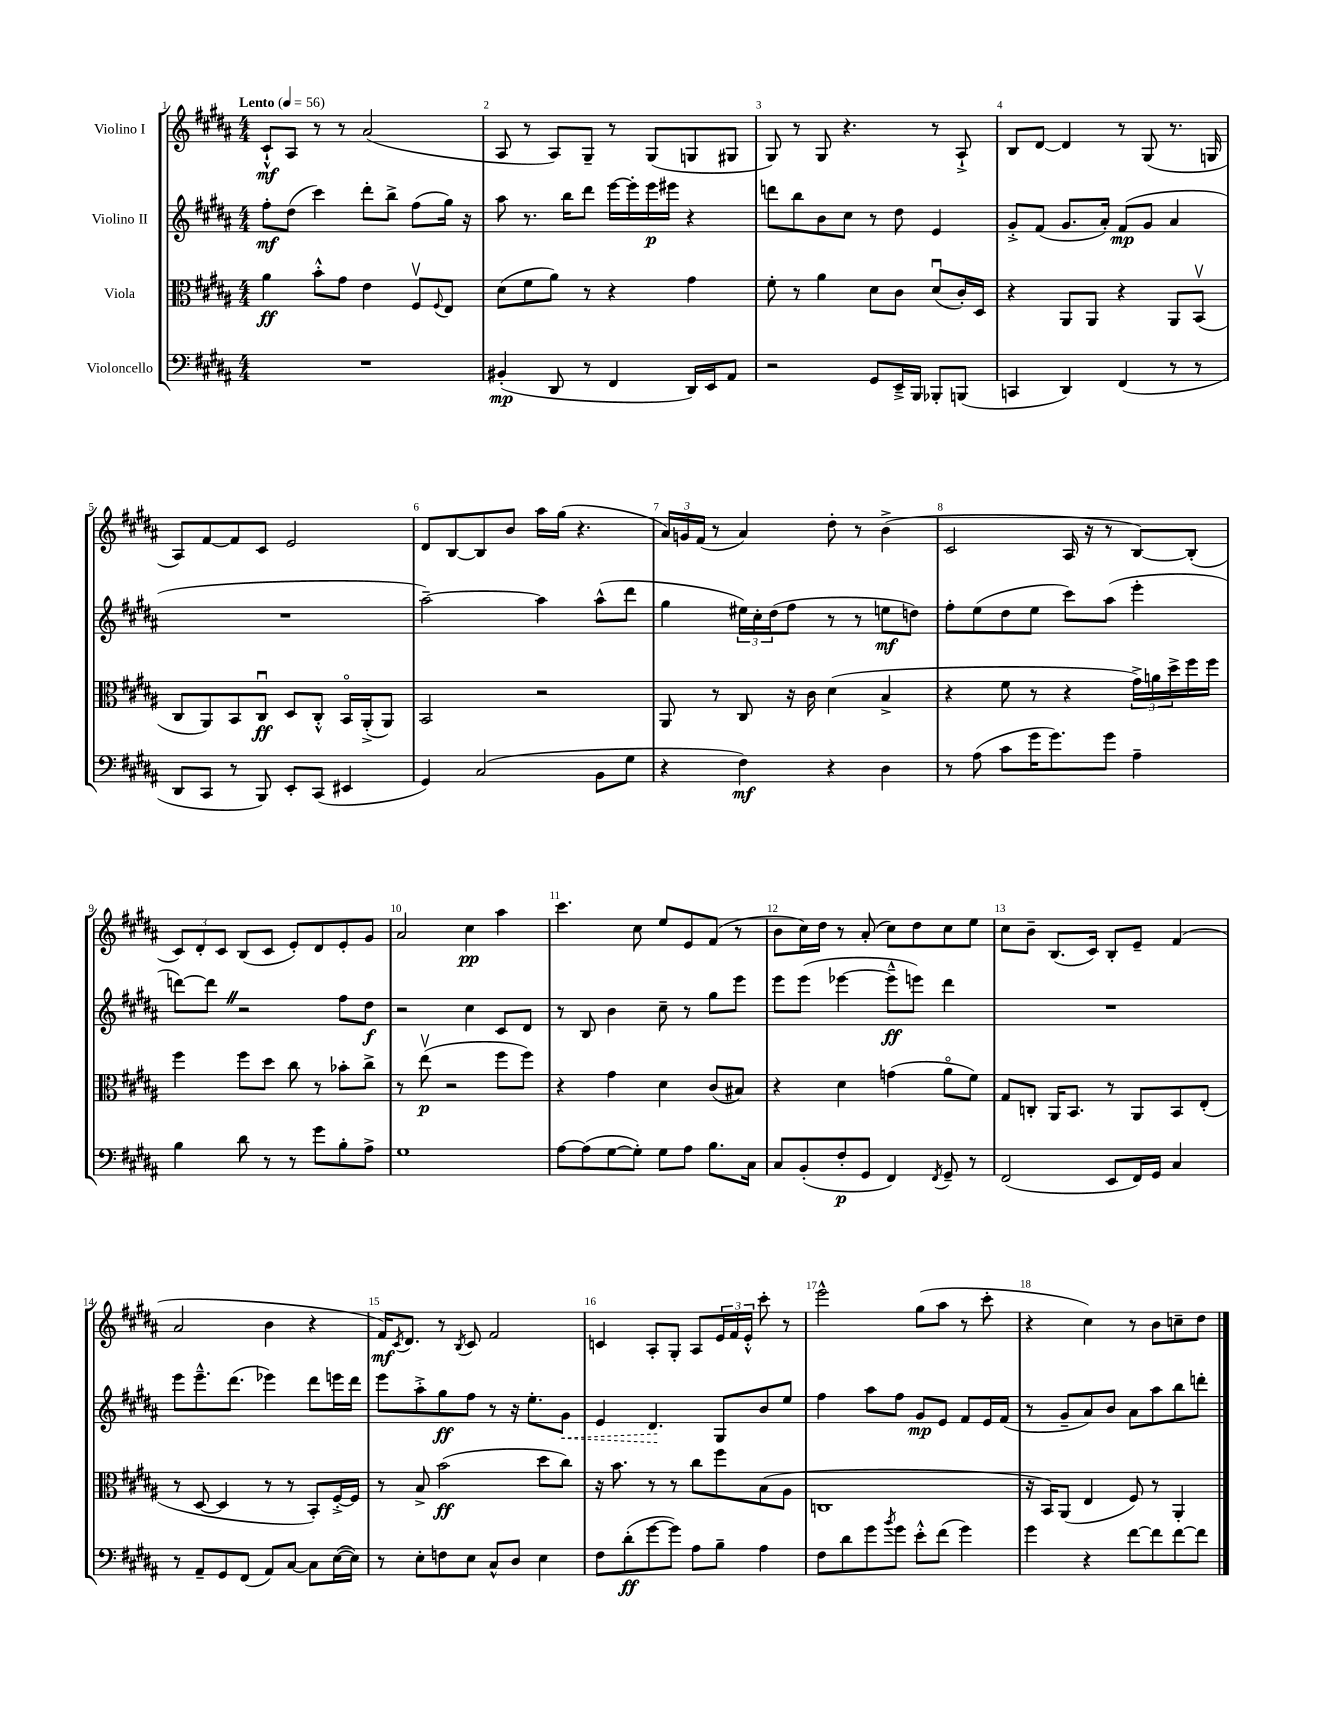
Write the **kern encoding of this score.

**kern	**dynam	**kern	**dynam	**kern	**dynam	**kern	**dynam
*part4	*part4	*part3	*part3	*part2	*part2	*part1	*part1
*staff4	*staff4	*staff3	*staff3	*staff2	*staff2	*staff1	*staff1
*I"Violoncello	*	*I"Viola	*	*I"Violino II	*	*I"Violino I	*
*clefF4	*	*clefC3	*	*clefG2	*	*clefG2	*
*k[f#c#g#d#a#]	*	*k[f#c#g#d#a#]	*	*k[f#c#g#d#a#]	*	*k[f#c#g#d#a#]	*
*M4/4	*	*M4/4	*	*M4/4	*	*M4/4	*
*MM56	*	*MM56	*	*MM56	*	*MM56	*
=1	=1	=1	=1	=1	=1	=1	=1
!	!	!	!	!	!	!LO:TX:a:B:t=Lento	!
1r	.	4a#\	ff	8ff#'\L	mf	8c#`^^/L	mf
.	.	.	.	(8dd#\J	.	8A#/J	.
.	.	8b'^^\L	.	4ccc#\)	.	8r	.
.	.	8g#\J	.	.	.	8r	.
.	.	4e\	.	8ddd#'\L	.	(2a#/	.
.	.	.	.	8bb^\J	.	.	.
.	.	8F#v/L	.	(8ff#\L	.	.	.
.	.	8qqF#/	.	.	.	.	.
.	.	8E/J	.	16gg#\Jk)	.	.	.
.	.	.	.	16r	.	.	.
=2	=2	=2	=2	=2	=2	=2	=2
(4BB#X'/	mp	(8d#\L	.	8aa#\	.	8A#/	.
.	.	8f#\	.	8.r	.	8r	.
8DD#/	.	8a#\J)	.	.	.	8A#/L)	.
.	.	.	.	16bb\KL	.	.	.
8r	.	8r	.	8ddd#\J	.	8G#~/J	.
4FF#/	.	4r	.	[16eee\LL	.	8r	.
.	.	.	.	16eee'\]	.	.	.
.	.	.	.	16eee\	p	(8G#/L	.
.	.	.	.	16eee#X\JJ	.	.	.
16DD#/LL)	.	4g#\	.	4r	.	8Gn/	.
16EE/J	.	.	.	.	.	.	.
8AA#/J	.	.	.	.	.	8G#X/J	.
=3	=3	=3	=3	=3	=3	=3	=3
2r	.	8f#'\	.	8dddn\L	.	8G#/)	.
.	.	8r	.	8bb\	.	8r	.
.	.	4a#\	.	8b\	.	8G#/	.
.	.	.	.	8cc#\J	.	4.r	.
8GG#/L	.	8d#\L	.	8r	.	.	.
16EE~^/L	.	8c#\J	.	8dd#\	.	.	.
16BBB/JJ	.	.	.	.	.	.	.
8BBB-X'/L	.	(8d#u/L	.	4e/	.	8r	.
(8BBBn/J	.	16c#'/L)	.	.	.	8A#`^/	.
.	.	16D#/JJ	.	.	.	.	.
=4	=4	=4	=4	=4	=4	=4	=4
4CCn/	.	4r	.	8g#'^/L	.	8B/L	.
.	.	.	.	(8f#/J	.	[8d#/J	.
4DD#/)	.	8AA#/L	.	8.g#/L	.	4d#/]	.
.	.	8AA#/J	.	.	.	.	.
.	.	.	.	16a#'/Jk)	.	.	.
(4FF#/	.	4r	.	(8f#/L	mp	8r	.
.	.	.	.	8g#/J	.	(8G#/	.
8r	.	8AA#/L	.	4a#/	.	8.r	.
8r	.	(8BBv/J	.	.	.	.	.
.	.	.	.	.	.	16Gn/	.
!!LO:LB:g=z
=5	=5	=5	=5	=5	=5	=5	=5
8DD#/L	.	8C#/L	.	1r	.	8A#/L)	.
8CC#/J	.	8AA#/)	.	.	.	[8f#/	.
8r	.	8BB/	.	.	.	8f#/]	.
8BBB/)	.	8C#u/J	ff	.	.	8c#/J	.
8EE'/L	.	8D#/L	.	.	.	2e/	.
(8CC#/J	.	8C#'^^/J	.	.	.	.	.
4EE#X/	.	16BB/LL	.	.	.	.	.
.	.	(16AA#'^/J	.	.	.	.	.
.	.	8AA#/J)	.	.	.	.	.
=6	=6	=6	=6	=6	=6	=6	=6
4GG#/)	.	2BB/	.	[2aa#~\)	.	8d#/L	.
.	.	.	.	.	.	[8B/	.
(2C#/	.	.	.	.	.	8B/]	.
.	.	.	.	.	.	8b/J	.
.	.	2r	.	4aa#\]	.	16aa#\LL	.
.	.	.	.	.	.	(16gg#\JJ	.
.	.	.	.	.	.	4.r	.
8BB\L	.	.	.	(8aa#^^\L	.	.	.
8G#\J	.	.	.	8ddd#\J	.	.	.
=7	=7	=7	=7	=7	=7	=7	=7
4r	.	8AA#/	.	4gg#\	.	24a#/LL)	.
.	.	.	.	.	.	24gn/	.
.	.	.	.	.	.	(24f#/JJ	.
.	.	8r	.	.	.	8r	.
4F#\)	mf	8C#/	.	24ee#X\LL)	.	4a#/)	.
.	.	.	.	24cc#'\	.	.	.
.	.	.	.	(24dd#\J	.	.	.
.	.	16r	.	8ff#\J	.	.	.
.	.	16c#\	.	.	.	.	.
4r	.	(4d#\	.	8r	.	8dd#'\	.
.	.	.	.	8r	.	8r	.
4D#\	.	4B^/	.	8een\L	mf	(4b^\	.
.	.	.	.	8ddn\J)	.	.	.
=8	=8	=8	=8	=8	=8	=8	=8
8r	.	4r	.	8ff#'\L	.	2c#/	.
(8A#\	.	.	.	(8ee\	.	.	.
8c#\L	.	8f#\	.	8dd#\	.	.	.
16g#\K	.	8r	.	8ee\J	.	.	.
8.g#\)	.	.	.	.	.	.	.
.	.	4r	.	8ccc#\L)	.	16A#/	.
.	.	.	.	.	.	16r	.
8g#\J	.	.	.	(8aa#\J	.	8r	.
4A#~\	.	24g#^\LL)	.	4eee'\	.	[8B/L)	.
.	.	24an\	.	.	.	.	.
.	.	24dd#^\	.	.	.	.	.
.	.	16ff#\	.	.	.	(8B'/J]	.
.	.	16ff#\JJ	.	.	.	.	.
!!LO:LB:g=z
=9	=9	=9	=9	=9	=9	=9	=9
4B\	.	4ff#\	.	[8dddn\L)	.	12c#/L)	.
.	.	.	.	.	.	12d#'/	.
.	.	.	.	8dddZ\J]	.	.	.
.	.	.	.	.	.	12c#/J	.
8d#\	.	8ff#\L	.	2r	.	(8B/L	.
8r	.	8dd#\J	.	.	.	8c#/J	.
8r	.	8cc#\	.	.	.	8e'/L)	.
8g#\L	.	8r	.	.	.	8d#/	.
8B'\	.	8b-X'\L	.	8ff#\L	.	8e'/	.
8A#^\J	.	8cc#^\J	.	8dd#\J	f	8g#/J	.
=10	=10	=10	=10	=10	=10	=10	=10
1G#	.	8r	.	2r	.	2a#/	.
.	.	(8eev\	p	.	.	.	.
.	.	2r	.	.	.	.	.
.	.	.	.	4cc#\	.	4cc#\	pp
.	.	8ff#\L	.	8c#/L	.	4aa#\	.
.	.	8ff#\J)	.	8d#/J	.	.	.
=11	=11	=11	=11	=11	=11	=11	=11
[8A#\L	.	4r	.	8r	.	4.ccc#\	.
(8A#\]	.	.	.	8B/	.	.	.
[8G#\	.	4g#\	.	4b\	.	.	.
8G#'\J])	.	.	.	.	.	8cc#\	.
8G#\L	.	4d#\	.	8cc#~\	.	8ee/L	.
8A#\J	.	.	.	8r	.	8e/	.
8.B\L	.	(8c#/L	.	8gg#\L	.	(8f#/J	.
.	.	8B#X/J)	.	8eee\J	.	8r	.
16C#\Jk	.	.	.	.	.	.	.
=12	=12	=12	=12	=12	=12	=12	=12
8C#/L	.	4r	.	8eee\L	.	8b\L	.
(8BB'/	.	.	.	(8eee\J	.	16cc#\L)	.
.	.	.	.	.	.	16dd#\JJ	.
8F#'/	p	4d#\	.	[4eee-X\	.	8r	.
8GG#/J	.	.	.	.	.	(8a#'/	.
4FF#/)	.	(4gn\	.	8eee-~^^\L]	ff	8cc#\L)	.
.	.	.	.	8eeen\J)	.	8dd#\	.
8qFF#/	.	.	.	.	.	.	.
8GG#~/	.	8a#\L	.	4ddd#\	.	8cc#\	.
8r	.	8f#\J)	.	.	.	8ee\J	.
=13	=13	=13	=13	=13	=13	=13	=13
(2FF#/	.	8G#/L	.	1r	.	8cc#\L	.
.	.	8Cn'/J	.	.	.	8b~\J	.
.	.	16AA#/KL	.	.	.	(8.B/L	.
.	.	8.BB/J	.	.	.	.	.
.	.	.	.	.	.	16c#/Jk)	.
8EE/L	.	8r	.	.	.	8B'/L	.
16FF#/L)	.	8AA#/L	.	.	.	8e~/J	.
16GG#/JJ	.	.	.	.	.	.	.
4C#/	.	8BB/	.	.	.	(4f#/	.
.	.	(8E'/J	.	.	.	.	.
!!LO:LB:g=z
=14	=14	=14	=14	=14	=14	=14	=14
8r	.	8r	.	8eee\L	.	2a#/	.
8AA#~/L	.	[8D#/	.	8.eee~^^\	.	.	.
8GG#/	.	4D#/]	.	.	.	.	.
.	.	.	.	(8.ddd#\J	.	.	.
(8FF#/J	.	.	.	.	.	.	.
8AA#/L)	.	8r	.	4eee-X\)	.	4b\	.
[8C#/J	.	8r	.	.	.	.	.
8C#\L]	.	8BB'/L)	.	8ddd#\L	.	4r	.
([16E\L	.	[16F#'^/L	.	16eeen\L	.	.	.
16E\JJ])	.	16F#/JJ]	.	16ddd#\JJ	.	.	.
=15	=15	=15	=15	=15	=15	=15	=15
8r	.	8r	.	8eee\L	.	16f#/KL)	mf
.	.	.	.	.	.	8qc#/	.
.	.	.	.	.	.	8.d#/J	.
8E'\L	.	8B^/	.	8aa#'^\	.	.	.
8Fn\	.	(2b\	ff	8gg#\	ff	8r	.
.	.	.	.	.	.	8qB/	.
8E\J	.	.	.	8ff#\J	.	8c#/	.
8C#^^/L	.	.	.	8r	.	2f#/	.
8D#/J	.	.	.	16r	.	.	.
.	.	.	.	8.ee'\L	.	.	.
4E\	.	8dd#\L	.	.	.	.	.
!	!	!	!	!	!LO:HP:b	!	!
.	.	8cc#\J)	.	8g#\J	<	.	.
=16	=16	=16	=16	=16	=16	=16	=16
8F#\L	.	16r	.	4e/	.	4cn/	.
.	.	8.b\	.	.	.	.	.
(8d#'\	ff	.	.	.	.	.	.
[8g#\	.	8r	.	4.d#/	.	8A#'/L	.
8g#\J])	.	8r	.	.	.	8G#'/J	.
8A#\L	.	8cc#\L	.	.	.	8A#/L	.
8B~\J	.	8ff#\	.	8G#/L	[	24e/L	.
.	.	.	.	.	.	24f#/	.
.	.	.	.	.	.	24e'^^/JJ	.
4A#\	.	(8B\	.	8b/	.	8ccc#'\	.
.	.	8A#\J	.	8ee/J	.	8r	.
=17	=17	=17	=17	=17	=17	=17	=17
8F#\L	.	1Cn	.	4ff#\	.	2eee^^\	.
8d#\	.	.	.	.	.	.	.
8g#\	.	.	.	8aa#\L	.	.	.
8qb/	.	.	.	.	.	.	.
8g#\J	.	.	.	8ff#\J	.	.	.
8e'^^\L	.	.	.	8g#/L	mp	(8gg#\L	.
(8f#\J	.	.	.	8e/J	.	8aa#\J	.
4g#\)	.	.	.	8f#/L	.	8r	.
.	.	.	.	16e/L	.	8ccc#'\	.
.	.	.	.	(16f#/JJ	.	.	.
=18	=18	=18	=18	=18	=18	=18	=18
4g#\	.	16r	.	8r	.	4r	.
.	.	16BB/KL)	.	.	.	.	.
.	.	(8AA#/J	.	8g#~/L	.	.	.
4r	.	4E/	.	8a#/)	.	4cc#\)	.
.	.	.	.	8b/J	.	.	.
[8f#\L	.	8F#/)	.	8a#\L	.	8r	.
8f#\]	.	8r	.	8aa#\	.	8b\L	.
[8f#\	.	4AA#'/	.	8bb\	.	8ccn~\	.
8f#\J]	.	.	.	8dddn'\J	.	8dd#\J	.
==	==	==	==	==	==	==	==
*-	*-	*-	*-	*-	*-	*-	*-
